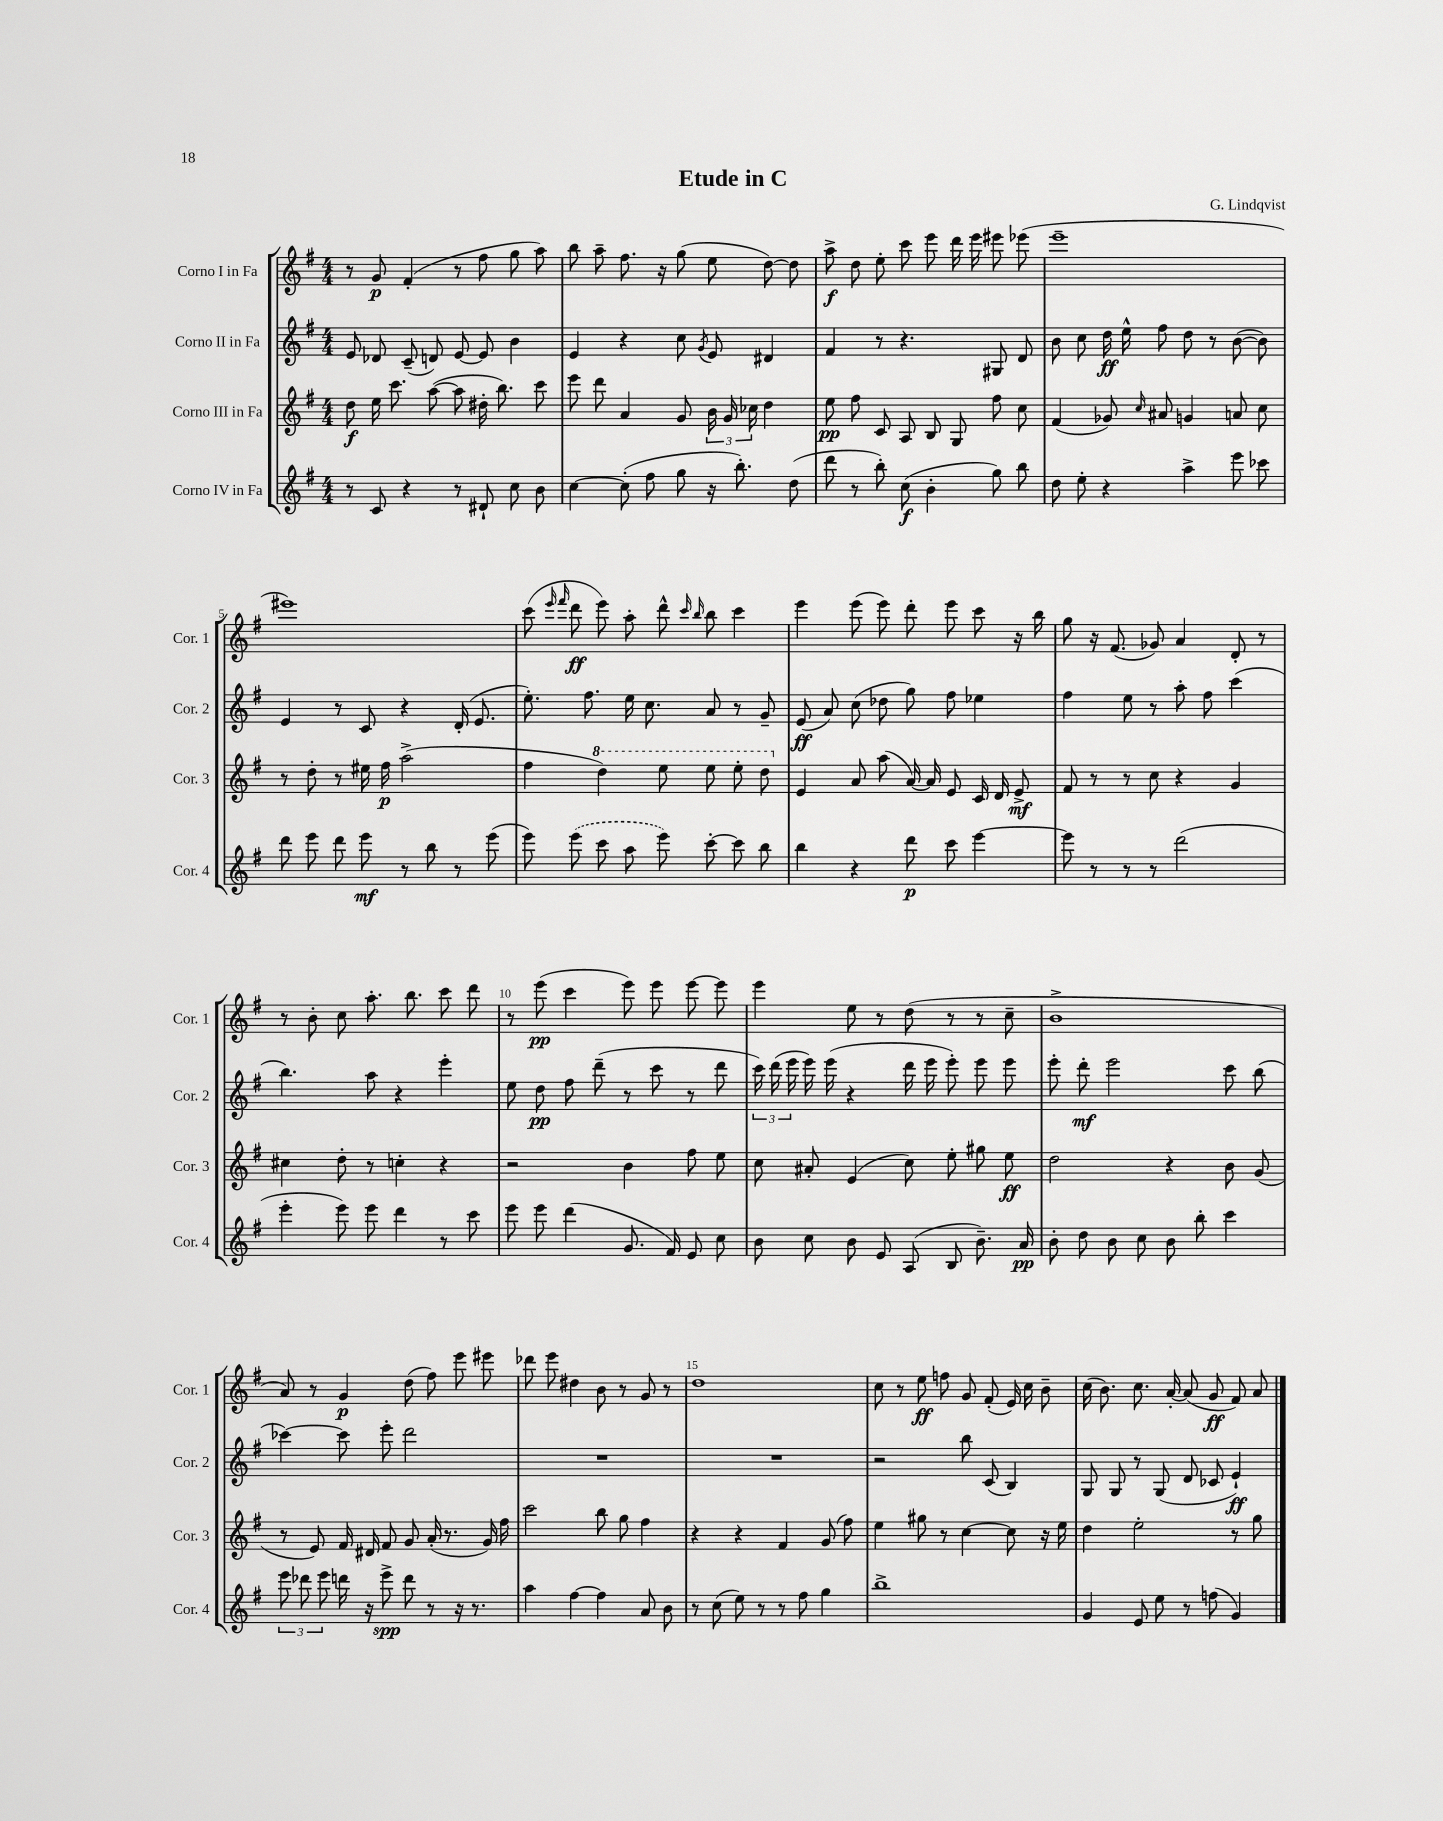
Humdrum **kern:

**kern	**kern	**kern	**kern
*staff4	*staff3	*staff2	*staff1
*clefG2	*clefG2	*clefG2	*clefG2
*k[f#]	*k[f#]	*k[f#]	*k[f#]
*M4/4	*M4/4	*M4/4	*M4/4
8r	8dd\	8e/	8r
8c/	16ee\	8d-/	8g/
.	8.ccc\	.	.
4r	.	(8c~/	(4f#'/
.	([8aa\	8d/)	.
8r	8aa\]	[8e/	8r
8d#`/	16dd#'\	8e/]	8ff#\
.	8.bb\)	.	.
8cc\	.	4b\	8gg\
8b\	8ccc\	.	8aa\)
=	=	=	=
[4cc\	8eee\	4e/	8bb\
.	8ddd\	.	8aa~\
(8cc'\]	4a/	4r	8.ff#\
8ff#\	.	.	.
.	.	.	16r
8gg\	8g/	8cc\	(8gg\
.	.	8qg/	.
16r	24b\	8e/	8ee\
.	24g/	.	.
8.bb'\)	.	.	.
.	24cc-\	.	.
.	4dd\	4d#/	[8dd\)
(8dd\	.	.	8dd\]
=	=	=	=
8ddd\	8ee\	4f#/	8aa^\
8r	8ff#\	.	8dd\
8bb'\)	8c/	8r	8ee'\
(8cc\	8A/	4.r	8ccc\
4b'\	8B/	.	8eee\
.	8G/	.	16ddd\
.	.	.	16eee\
8gg\)	8ff#\	8G#/	8eee#\
8bb\	8cc\	8d/	(8eee-\
=	=	=	=
8dd\	(4f#/	8b\	1eee~
8ee'\	.	8cc\	.
4r	8g-/)	16dd\	.
.	.	16ee^^\	.
.	16qqcc/	.	.
.	8a#/	8ff#\	.
4aa^\	4g/	8dd\	.
.	.	8r	.
8eee\	8a/	([8b\	.
8ccc-\	8cc\	8b\])	.
=	=	=	=
8ddd\	8r	4e/	1eee#)
8eee\	8dd'\	.	.
8ddd\	8r	8r	.
8eee\	16ee#\	8c/	.
.	16ff#\	.	.
8r	(2aa^\	4r	.
8bb\	.	.	.
8r	.	(16d'/	.
.	.	8.e/	.
(8eee\	.	.	.
=	=	=	=
8eee\)	4ff#\	8.ee'\)	(8ccc\
.	.	.	16qqeee/
.	.	.	16qqfff#/
(8eee\	.	.	8ddd\
.	.	8.ff#\	.
8ccc\	4ddd\)	.	8eee\)
8aa\	.	16ee\	8aa'\
.	.	8.cc\	.
8eee\)	8eee\	.	8ddd^^\
.	.	.	16qqccc/
.	.	.	16qqbb/
[8ccc'\	8eee\	8a/	8bb\
8ccc\]	8eee'\	8r	4ccc\
8bb\	8ddd\	8g~/	.
=	=	=	=
4bb\	4e/	(8e/	4eee\
.	.	8a/)	.
4r	8a/	(8cc\	(8eee\
.	(8aa\	8dd-\	8eee\)
8ddd\	[16a/)	8gg\)	8ddd'\
.	16a/]	.	.
8ccc\	8e/	8ff#\	8eee\
[4eee\	16c/	4ee-\	8ccc\
.	16d/	.	.
.	8e^/	.	16r
.	.	.	16bb\
=	=	=	=
8eee\]	8f#/	4ff#\	8gg\
8r	8r	.	16r
.	.	.	(8.f#/
8r	8r	8ee\	.
8r	8cc\	8r	8g-/)
(2ddd\	4r	8aa'\	4a/
.	.	8ff#\	.
.	4g/	(4ccc\	8d'/
.	.	.	8r
=	=	=	=
4eee'\	4cc#\	4.bb\)	8r
.	.	.	8b'\
8eee\)	8dd'\	.	8cc\
8eee\	8r	8aa\	8.aa'\
4ddd\	4cc'\	4r	.
.	.	.	8.bb\
8r	4r	4eee'\	8ccc\
8ccc\	.	.	8ddd\
=	=	=	=
8eee\	2r	8ee\	8r
8eee\	.	8dd\	(8eee\
(4ddd\	.	8ff#\	4ccc\
.	.	(8ddd~\	.
8.g/	4b\	8r	8eee\)
.	.	8ccc\	8eee\
16f#/)	.	.	.
8e/	8ff#\	8r	[8eee\
8cc\	8ee\	8ddd\	8eee\]
=	=	=	=
8b\	8cc\	24ccc\)	4eee\
.	.	(24ddd\	.
.	.	24eee\	.
8cc\	8a#'/	16eee\)	.
.	.	(16eee\	.
8b\	(4e/	4r	8ee\
8e/	.	.	8r
(8A/	8cc\)	16ddd\	(8dd\
.	.	16eee\	.
8B/	8ee'\	8eee'\)	8r
8.b~\)	8gg#\	8eee\	8r
.	8ee\	8eee\	8cc~\
16a/	.	.	.
=	=	=	=
8b'\	2dd\	8eee'\	1b^
8dd\	.	8ddd'\	.
8b\	.	2eee\	.
8cc\	.	.	.
8b\	4r	.	.
8bb'\	.	.	.
4ccc\	8b\	8ccc\	.
.	(8g/	(8bb\	.
=	=	=	=
12eee\	8r	[4ccc-\)	8a/)
12ddd-\	.	.	.
.	8e/)	.	8r
12eee\	.	.	.
16ddd\	16f#/	8ccc-\]	4g/
16r	16d#/	.	.
8eee^\	8f#/	8eee'\	.
8ddd\	8g/	2ddd\	(8dd\
8r	(16a'/	.	8ff#\)
.	8.r	.	.
16r	.	.	8eee\
8.r	.	.	.
.	16g/)	.	8eee#\
.	16ff#\	.	.
=	=	=	=
4aa\	2ccc\	1r	8ddd-\
.	.	.	8eee\
[4ff#\	.	.	4dd#\
4ff#\]	8bb\	.	8b\
.	8gg\	.	8r
8a/	4ff#\	.	8g/
8b\	.	.	8r
=	=	=	=
8r	4r	1r	1dd
(8cc\	.	.	.
8ee\)	4r	.	.
8r	.	.	.
8r	4f#/	.	.
8ff#\	.	.	.
4gg\	(8g/	.	.
.	8ff#\)	.	.
=	=	=	=
1bb^	4ee\	2r	8cc\
.	.	.	8r
.	8gg#\	.	8ee\
.	8r	.	8ff\
.	[4cc\	8bb\	8g/
.	.	(8c/	(8f#'/
.	8cc\]	4B/)	16e/)
.	.	.	16cc\
.	16r	.	8b~\
.	16ee\	.	.
=	=	=	=
4g/	4dd\	8G/	(16cc\
.	.	.	8.b\)
.	.	8G/	.
8e/	2ee'\	8r	8.cc\
8ee\	.	(8G/	.
.	.	.	[16a'/
8r	.	8d/	(8a/]
(8ff\	.	8c-/	8g/
4g/)	8r	4e`/)	8f#/)
.	8gg\	.	8a/
==	==	==	==
*-	*-	*-	*-
